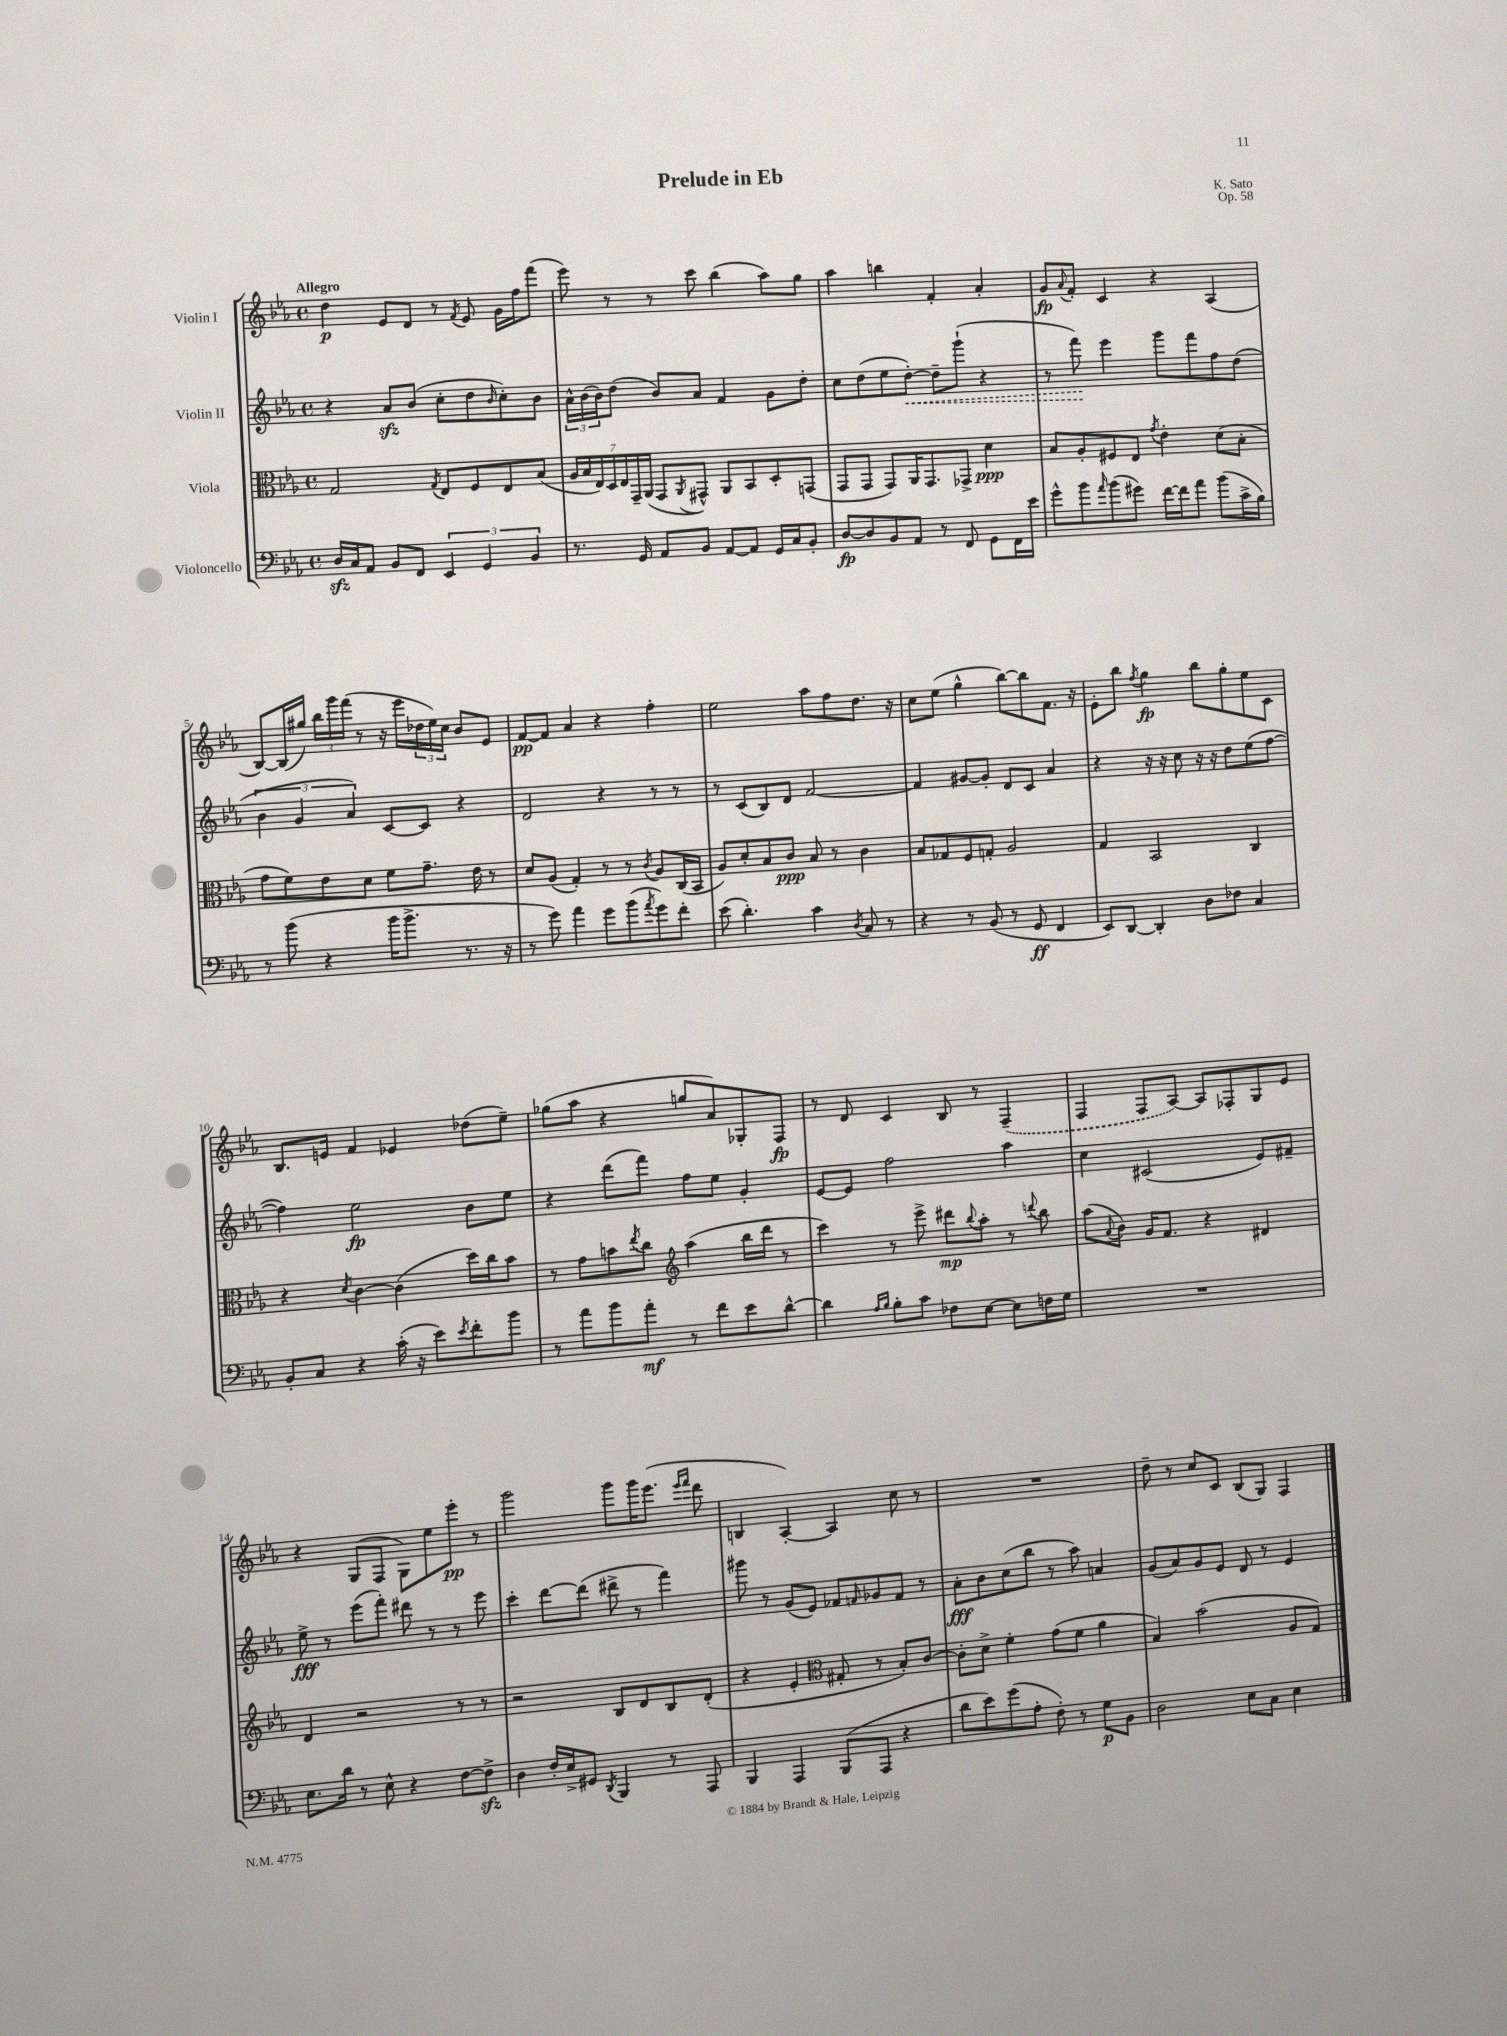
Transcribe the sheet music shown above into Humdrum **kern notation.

**kern	**kern	**kern	**kern
*staff4	*staff3	*staff2	*staff1
*clefF4	*clefC3	*clefG2	*clefG2
*k[b-e-a-]	*k[b-e-a-]	*k[b-e-a-]	*k[b-e-a-]
*M4/4	*M4/4	*M4/4	*M4/4
*met(c)	*met(c)	*met(c)	*met(c)
16D	2G	4r	4dd
16C	.	.	.
8AA-	.	.	.
8BB-	.	8a-	8e-
8FF	.	(8b-	8d
.	8qG	.	.
6EE-	8E-	8cc'	8r
.	.	.	8qf
.	8F	8dd	8e-
6GG	.	.	.
.	.	16qqb-	.
.	8E-	8cc')	16g
.	.	.	16ff
6BB-	.	.	.
.	(8B-	8b-	(8fff
=	=	=	=
8.r	28A-	24a-^^	8eee-)
.	28B-	.	.
.	.	(24b-	.
.	28E-)	.	.
.	.	24b-)	.
.	28D	.	.
.	.	(8dd	8r
.	28E-	.	.
.	28GG~	.	.
16GG	.	.	.
.	(28AA-	.	.
8AA-	8GG	8b-)	8r
.	8qAA-	.	.
8BB-	8GG#^^)	8a-	8ccc
[8AA-	8AA-	4f	(4bb-
8AA-]	8BB-	.	.
16GG	8D'	8g	8aa-)
16C	.	.	.
8BB-'	(8GG	8dd'	8gg
=	=	=	=
[8D	8GG	8cc	4aa-
8D]	8GG	(8dd	.
8BB-	8GG)	8ee-	4bb
8AA-	16AA-	[8dd')	.
.	8.GG	.	.
8r	.	8dd~]	4f'
8FF	8GG-^	(8ggg`	.
8GG	4d	4r	4a-'
16FF	.	.	.
16e-	.	.	.
=	=	=	=
8g^^	8B-	8r	8g
.	.	.	8qqa-
8b-	8A-'	8fff)	8f'
16qqa-	.	.	.
(8b-	8F#	4eee-	4c
8g#)	8E-	.	.
.	8qg	.	.
[16f	4e-'	8ggg	4r
16f]	.	.	.
8a-	.	8fff	.
(8b-	(8d	8ff	(4A-
16c^	8B-'	(8dd	.
16B-)	.	.	.
=	=	=	=
8r	8g	6b-	[8B-)
(8b-	8f)	.	(16B-]
.	.	6g	.
.	.	.	16gg#)
4r	8e-	.	24bb-
.	.	.	24ggg
.	.	6a-)	(24fff
.	8d	.	8r
16b-	8f	[8c	16r
8.b-^	.	.	16eee-
.	8.g~	8c]	24dd-
.	.	.	24ee-)
.	.	.	24cc
8.r	.	4r	8b-
.	16e-	.	.
.	8r	.	8e-
16r	.	.	.
=	=	=	=
8r	8d	2d	[8f
8g)	(8A-	.	8f]
4a-	4G')	.	4a-
8g	8r	4r	4r
(8b-	8r	.	.
8qa-	8qc	.	.
8g)	8A-	8r	4ff'
8f'	(16C	8r	.
.	16BB-	.	.
=	=	=	=
(8e-	8A-)	8r	2ee-
4.d')	8d'	(8c	.
.	8B-	8B-)	.
.	8c	8d	.
4c	8B-	[2f	8aa-
.	8r	.	8ff
8qD	.	.	.
8C	4c	.	8.dd
8r	.	.	.
.	.	.	16r
=	=	=	=
4r	8B-	4f]	8cc
.	8G-	.	(8ee-
8r	8F	[8g#	4gg^^
(8BB-	8G'	8g#']	.
8r	2A-	8d	[8bb-)
8GG	.	8c	8bb-]
4FF	.	4a-	8.f
.	.	.	16r
=	=	=	=
8EE-)	4G	4r	8e-'
[8DD	.	.	8bb-
.	.	.	8qff
4DD']	2BB-	16r	4gg
.	.	16r	.
.	.	8cc	.
8D	.	16r	8bb-
.	.	16r	.
8F-	.	8dd	8gg'
4C	4C	(8ee-	8ee-
.	.	[8ff	8c
=	=	=	=
8BB-'	4r	4ff])	8.B-
8C	.	.	.
.	.	.	16e
.	8qd	.	.
4r	[4c	2ee-	4f
(16c'	(4c]	.	4e-
16r	.	.	.
8e-)	.	.	.
8qe-	.	.	.
8f'	16dd)	8b-	(8dd-
.	16cc	.	.
8b-	8b-	8ee-	8ee-~)
=	=	=	=
8r	8r	4r	(8gg-
8a-	8g	.	8aa-
8b-	8b	(8ddd	4r
.	8qee-	.	.
8a-'	8cc	8fff)	.
*	*clefG2	*	*
8r	(4aa-	8ff	8gg
8f	.	8ee-	8a-)
8e-	16bb-	4g'	8G-'
.	16ddd	.	.
[8d^^	8r	.	8F
=	=	=	=
4d]	4ccc)	[8e-	8r
.	.	8e-]	8d
16qqA-	.	.	.
16qqB-	.	.	.
8B-'	8r	2ff	4c
8c	8eee-^	.	.
8F-	8ddd#	.	8B-
.	8qqbb-	.	.
[8E-	8aa-'	.	8r
8E-]	8r	4aa-	(4F~
.	8qqddd	.	.
16F	8bb-	.	.
16G	.	.	.
=	=	=	=
1r	(8aa-	4cc	4F
.	8qqa-	.	.
.	8b-)	.	.
.	16g	(2c#	8F
.	8.f	.	.
.	.	.	[8A-)
.	4r	.	8A-]
.	.	.	8F-'
.	4d#	8e-)	8G
.	.	8f#~	8e-
=	=	=	=
8.E-	4d	8ee-^	4r
.	.	8r	.
16d	.	.	.
8r	2r	(8eee-	(8G
8E-^^	.	8fff')	8F
4r	.	8ddd#	8G)
.	.	8r	8ee-
[8F	8r	8r	8eee-'
8F^]	8r	8eee-	8r
=	=	=	=
4D	2r	4ccc'	2ggg
16F'	.	[8ddd	.
16E-^	.	.	.
8GG#	.	(8ddd]	.
8qDD	.	.	.
4BBB-	8B-	8ddd#^	8ggg
.	8d	8r	16ggg
.	.	.	(8.eee-
8r	8B-	4fff)	.
.	.	.	16qqeee-
.	.	.	16qqfff
8AAA-	(8d'	.	8ddd
=	=	=	=
4BBB-	4r	8ggg#	4B
.	.	8r	.
4AAA-	4e-'	(8g	[4A-')
.	.	8e-)	.
*	*clefC3	*	*
(8BBB-	8G#'	8f-	4A-]
.	.	16qqf	.
8AAA-	8r	8g-	.
4r	8B-')	8f	8cc
.	[8c	8r	8r
=	=	=	=
8d	8c']	8a-'	1r
8e-)	8d^	8b-	.
(8g	4f'	(8cc	.
8A-'	.	8bb-	.
8F')	(8g	8r	.
8r	8f	8aa-)	.
8G	4a-	4a	.
8BB-	.	.	.
=	=	=	=
2D	4B-)	(8g	8dd~
.	.	8a-)	8r
.	(2b-	8g	8cc
.	.	8e-	8c
8E-	.	8d	(8B-
8C	.	8r	8G)
4E-	8A-	4e-	4F
.	8G)	.	.
==	==	==	==
*-	*-	*-	*-
